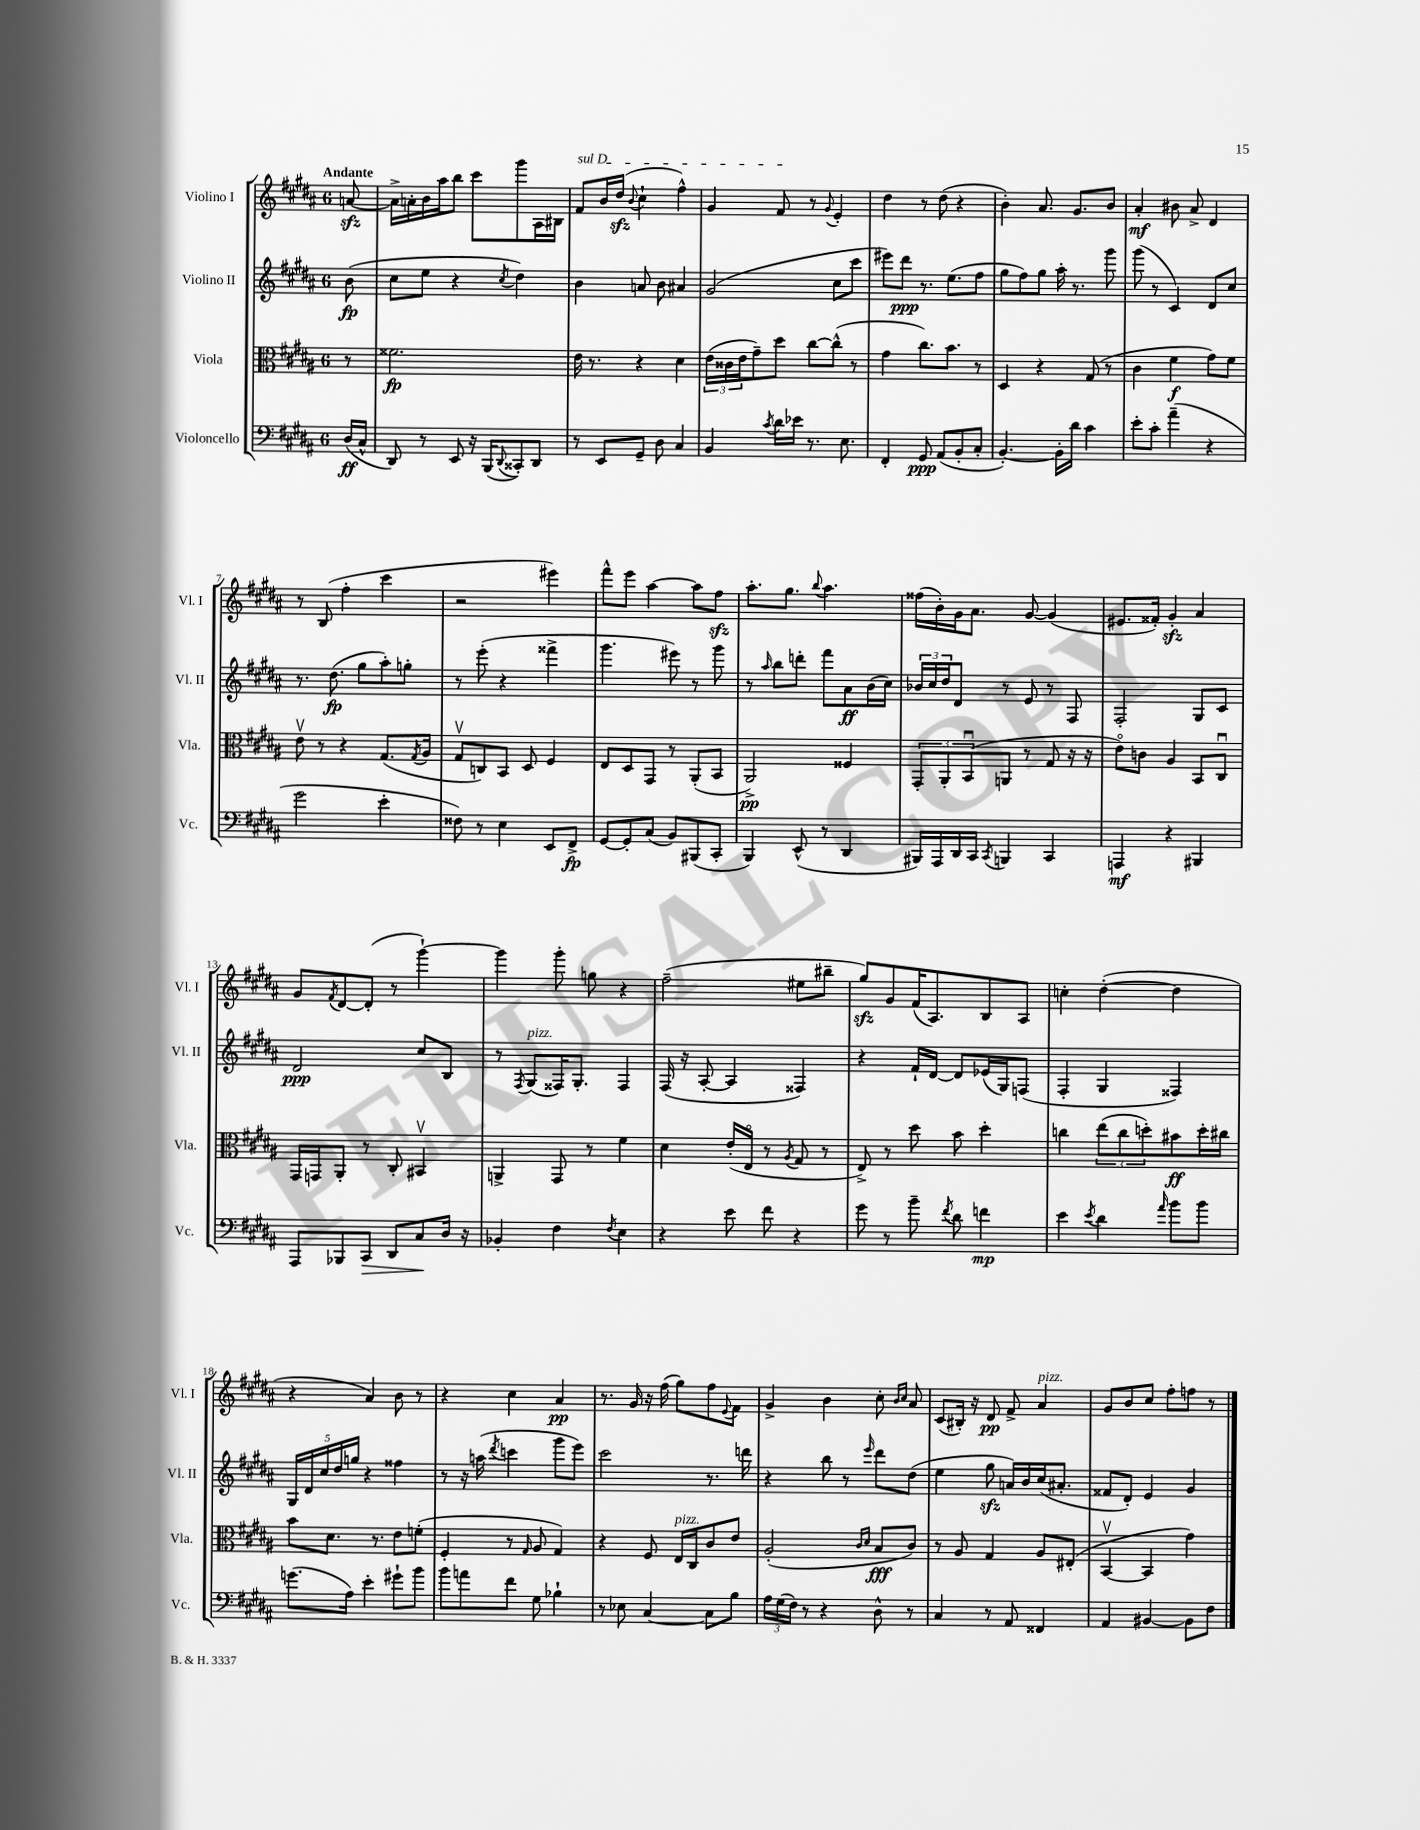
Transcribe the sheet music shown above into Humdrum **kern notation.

**kern	**dynam	**kern	**dynam	**kern	**dynam	**kern	**dynam
*part4	*part4	*part3	*part3	*part2	*part2	*part1	*part1
*staff4	*staff4	*staff3	*staff3	*staff2	*staff2	*staff1	*staff1
*I"Violoncello	*	*I"Viola	*	*I"Violino II	*	*I"Violino I	*
*I'Vc.	*	*I'Vla.	*	*I'Vl. II	*	*I'Vl. I	*
*clefF4	*	*clefC3	*	*clefG2	*	*clefG2	*
*k[f#c#g#d#a#]	*	*k[f#c#g#d#a#]	*	*k[f#c#g#d#a#]	*	*k[f#c#g#d#a#]	*
*M6/8	*	*M6/8	*	*M6/8	*	*M6/8	*
=	=	=	=	=	=	=	=
!	!	!	!	!	!	!LO:TX:a:B:t=Andante	!
(16D#/LL	ff	8r	.	(8b\	fp	[8anzz/	.
16C#^^/JJ	.	.	.	.	.	.	.
=1	=1	=1	=1	=1	=1	=1	=1
8DD#/)	.	2.f##X\	fp	8cc#\L	.	16a^\LL]	.
.	.	.	.	.	.	16an'\	.
8r	.	.	.	8ee\J	.	16b\	.
.	.	.	.	.	.	16aa#\J	.
8EE/	.	.	.	4r	.	8bb\J	.
16r	.	.	.	.	.	8ccc#\L	.
(16BBB/KL	.	.	.	.	.	.	.
8qqDD#/	.	.	.	8qcc#/	.	.	.
8CC##X'/)	.	.	.	4dd#\)	.	8ggg#\	.
8DD#/J	.	.	.	.	.	16A#\L	.
.	.	.	.	.	.	16B#X\JJ	.
=2	=2	=2	=2	=2	=2	=2	=2
!	!	!	!	!	!	!LO:TX:a:i:t=sul D	!
8r	.	16e\	.	4b\	.	8f#/L	.
.	.	8.r	.	.	.	.	.
8EE/L	.	.	.	.	.	16b/L	.
.	.	.	.	.	.	(16dd#zz/JJ	.
.	.	.	.	.	.	8qqb/	.
8GG#~/J	.	4r	.	8an/	.	4cc#`\	.
8D#\	.	.	.	8b\	.	.	.
4C#/	.	4d#\	.	4a#X/	.	4ff#^^\)	.
=3	=3	=3	=3	=3	=3	=3	=3
4BB/	.	(24e\LL	.	(2g#/	.	4g#/	.
.	.	24c##X\	.	.	.	.	.
.	.	24e\J	.	.	.	.	.
.	.	8g#~\)	.	.	.	.	.
8qc#/	.	.	.	.	.	.	.
16d#\LL	.	8dd#\J	.	.	.	8f#/	.
16e-X\JJ	.	.	.	.	.	.	.
8.r	.	[8cc#\L	.	.	.	8r	.
.	.	.	.	.	.	8qqg#/	.
.	.	(8cc#^^\J]	.	8cc#\L	.	4e'/	.
8.E\	.	.	.	.	.	.	.
.	.	8r	.	8ccc#\J	.	.	.
=4	=4	=4	=4	=4	=4	=4	=4
4FF#'/	.	4g#\	.	8eee#X\L)	.	4dd#\	.
.	.	.	.	8ddd#\J	ppp	.	.
8GG#/	ppp	8.cc#\L)	.	8.r	.	8r	.
(8AA#/L	.	.	.	.	.	(8dd#\	.
.	.	8.b\J	.	(8.ee\L	.	.	.
8BB'/	.	.	.	.	.	4r	.
8C#'/J	.	8r	.	8ff#\J	.	.	.
=5	=5	=5	=5	=5	=5	=5	=5
[4.BB'/)	.	4D#/	.	8gg#\L	.	4b'\)	.
.	.	.	.	8ff#\)	.	.	.
.	.	4r	.	8gg#\J	.	8.a#/	.
16BB'\LL]	.	.	.	16aa#'\	.	.	.
16d#\JJ	.	.	.	8.r	.	8.g#/L	.
4c#\	.	(8G#/	.	.	.	.	.
.	.	8r	.	8ggg#\	.	8b/J	.
=6	=6	=6	=6	=6	=6	=6	=6
8e'\L	.	4c#\	.	(8ggg#\	.	4a#'/	mf
8c#'\J	.	.	.	8r	.	.	.
(4a#~\	.	4f#\	f	4c#/)	.	8b#X\	.
.	.	.	.	.	.	8a#^/	.
4r	.	8g#\L)	.	8d#/L	.	4d#/	.
.	.	8f#\J	.	8cc#/J	.	.	.
!!LO:LB:g=z
=7	=7	=7	=7	=7	=7	=7	=7
2g#\	.	8ev\	.	8.r	.	8r	.
.	.	8r	.	.	.	(8B/	.
.	.	.	.	(8.dd#\	fp	.	.
.	.	4r	.	.	.	4ff#'\	.
.	.	.	.	8gg#\L	.	.	.
4e'\	.	(8.G#/L	.	8aa#'\)	.	4ccc#\	.
.	.	.	.	8ggn'\J	.	.	.
.	.	8qG#/	.	.	.	.	.
.	.	16A#/Jk	.	.	.	.	.
=8	=8	=8	=8	=8	=8	=8	=8
8F##X\)	.	8G#v/L	.	8r	.	2r	.
8r	.	8Cn/)	.	(8eee'\	.	.	.
4E\	.	8BB/J	.	4r	.	.	.
.	.	8D#/	.	.	.	.	.
8EE/L	.	4F#/	.	4fff##X^\	.	4eee#X\)	.
8FF#^/J	fp	.	.	.	.	.	.
=9	=9	=9	=9	=9	=9	=9	=9
[8GG#/L	.	8E/L	.	4.ggg#\	.	8fff#^^\L	.
8GG#'/]	.	8D#/	.	.	.	8eee\J	.
(8C#/J	.	8GG#/J	.	.	.	[4aa#\	.
8BB/L)	.	8r	.	8eee#X\)	.	.	.
(8BBB#X/	.	(8AA#'/L	.	8r	.	8aa#\L]	.
8CC#'/J	.	8BB/J	.	8ggg#\	.	8ff#zz\J	.
=10	=10	=10	=10	=10	=10	=10	=10
4BBB/)	.	2AA#^/)	pp	8r	.	8.aa#'\L	.
.	.	.	.	16qqaa#/	.	.	.
.	.	.	.	8bb\L	.	.	.
.	.	.	.	.	.	8.gg#\J	.
(8EE^^/	.	.	.	8dddn'\J	.	.	.
.	.	.	.	.	.	8qqbb/	.
8r	.	.	.	8fff#\L	.	4.aa#\	.
4DD#/	.	4F##X/	.	8a#\	ff	.	.
.	.	.	.	(16b\L	.	.	.
.	.	.	.	16cc#\JJ)	.	.	.
=11	=11	=11	=11	=11	=11	=11	=11
16BBB#X/LL)	.	12GG#'/L	.	24b-X/LL	.	(16ff##X\LL	.
.	.	.	.	24cc#/	.	.	.
16AAA#/	.	.	.	.	.	16b'\)	.
.	.	12AA#'/	.	24dd#/J	.	.	.
16DD#/	.	.	.	8d#/J	.	16g#\J	.
.	.	(12BBu/	.	.	.	.	.
16CC#/JJ	.	.	.	.	.	8.a#\J	.
8qCC#/	.	.	.	.	.	.	.
4BBBn/	.	8AAn/J	.	8r	.	.	.
.	.	8r	.	8e/	.	[8g#/	.
4CC#/	.	8G#/	.	8r	.	(4g#/]	.
.	.	16r	.	8F#/	.	.	.
.	.	16r	.	.	.	.	.
=12	=12	=12	=12	=12	=12	=12	=12
4AAAn/	mf	8e\L)	.	2F#'/	.	8.e#X/L	.
.	.	8cn\J	.	.	.	.	.
.	.	.	.	.	.	16f##X'/Jk)	.
4r	.	4A#/	.	.	.	4g#zz'/	.
4BBB#X/	.	8BB/L	.	8G#/L	.	4a#/	.
.	.	8C#u/J	.	8c#/J	.	.	.
!!LO:LB:g=z
=13	=13	=13	=13	=13	=13	=13	=13
8AAA#/L	.	16GG#/LL	.	2d#/	ppp	8g#/L	.
.	.	16GGn/J	.	.	.	.	.
.	.	.	.	.	.	8qf#/	.
8BBB-X/	.	8AA#'/J	.	.	.	[8d#/	.
!	!LO:HP:b	!	!	!	!	!	!
8CC#/J	>	8r	.	.	.	(8d#'/J]	.
8DD#/L	.	8C#'/	.	.	.	8r	.
8C#/	.	4BB#Xv/	.	8cc#/L	.	[4ggg#`\)	.
16D#/Jk	]	.	.	8B/J	.	.	.
16r	.	.	.	.	.	.	.
=14	=14	=14	=14	=14	=14	=14	=14
4BB-X'/	.	4AAn^/	.	8r	.	4ggg#\]	.
.	.	.	.	8qF#/	.	.	.
!	!	!	!	!LO:TX:a:i:t=pizz.	!	!	!
.	.	.	.	(8G#/L	.	.	.
4F#\	.	8GG#/	.	16F##X/K)	.	8ggg#'\	.
.	.	.	.	8.G#'/J	.	.	.
.	.	8r	.	.	.	8ggn\	.
8qF#/	.	.	.	.	.	.	.
4E\	.	4f#\	.	4F##/	.	4r	.
=15	=15	=15	=15	=15	=15	=15	=15
4r	.	4d#\	.	(16F#/	.	(2ff#~\	.
.	.	.	.	16r	.	.	.
.	.	.	.	[8A#'/	.	.	.
8e\	.	(16e'/LL	.	4A#/]	.	.	.
.	.	16E/JJ	.	.	.	.	.
8f#\	.	8r	.	.	.	.	.
.	.	8qA#/	.	.	.	.	.
4r	.	8G#/	.	4F##X/)	.	8ee#X\L	.
.	.	8r	.	.	.	8bb#X~\J	.
=16	=16	=16	=16	=16	=16	=16	=16
8g#\	.	8E^/)	.	4r	.	8gg#zz/L)	.
8r	.	8r	.	.	.	8g#/	.
8b~\	.	8dd#\	.	16f#`/LL	.	(16f#/K	.
.	.	.	.	[16d#/JJ	.	8.A#/)	.
8qf#/	.	.	.	.	.	.	.
8d#\	.	8b\	.	8d#/L]	.	.	.
4fn\	mp	4dd#'\	.	(16e-X/L	.	8B/	.
.	.	.	.	16G#/J)	.	.	.
.	.	.	.	(8Fn/J	.	8A#/J	.
=17	=17	=17	=17	=17	=17	=17	=17
4e\	.	4ccn\	.	4F#'/	.	4ccn'\	.
8qe/	.	.	.	.	.	.	.
4d#\	.	(12ee\L	.	4G#/	.	([4dd#'\	.
.	.	12cc\	.	.	.	.	.
.	.	12ddn'\)	.	.	.	.	.
16qqa#/	.	.	.	.	.	.	.
8b\L	.	8b#X\	ff	4F##X/)	.	4dd#\]	.
8b\J	.	16dd'\L	.	.	.	.	.
.	.	16cc#X\JJ	.	.	.	.	.
!!LO:LB:g=z
=18	=18	=18	=18	=18	=18	=18	=18
(8.gn\L	.	8b\L	.	20G#/LL	.	4r	.
.	.	.	.	20d#/	.	.	.
.	.	.	.	20cc#/	.	.	.
.	.	8.d#\J	.	.	.	.	.
.	.	.	.	20dd#/	.	.	.
16A#\Jk)	.	.	.	.	.	.	.
.	.	.	.	20ggn/JJ	.	.	.
4e'\	.	.	.	4r	.	4a#/)	.
.	.	8.r	.	.	.	.	.
8g#X`\L	.	8e\L	.	4ff##X\	.	8b\	.
8b\J	.	(8fn'\J	.	.	.	8r	.
=19	=19	=19	=19	=19	=19	=19	=19
8b\L	.	4F#'/	.	8r	.	4r	.
8an\	.	.	.	16r	.	.	.
.	.	.	.	(16aan\	.	.	.
.	.	.	.	8qddd#/	.	.	.
8f#\J	.	8r	.	4cccn\	.	4cc#\	.
.	.	16qqG#/	.	.	.	.	.
8G#\	.	8A#/	.	.	.	.	.
4B-X`\	.	4G#/)	.	8ggg#\L	.	4a#/	pp
.	.	.	.	8eee\J)	.	.	.
=20	=20	=20	=20	=20	=20	=20	=20
8r	.	4r	.	2ccc#\	.	8.r	.
8E-X\	.	.	.	.	.	.	.
.	.	.	.	.	.	16g#/	.
[4C#/	.	8F#/	.	.	.	16r	.
.	.	.	.	.	.	(16ff#\	.
!	!	!LO:TX:a:i:t=pizz.	!	!	!	!	!
.	.	16E/LL	.	.	.	8gg#\L)	.
.	.	16C#/J	.	.	.	.	.
8C#\L]	.	8c#/	.	8.r	.	8ff#\	.
.	.	.	.	.	.	8qqe/	.
8B\J	.	8e/J	.	.	.	8f#\J	.
.	.	.	.	16dddn\	.	.	.
=21	=21	=21	=21	=21	=21	=21	=21
24A#\LL	.	(2A#'/	.	4r	.	4g#^/	.
(24G#\	.	.	.	.	.	.	.
24F#\JJ)	.	.	.	.	.	.	.
8r	.	.	.	.	.	.	.
4r	.	.	.	8bb\	.	4b\	.
.	.	.	.	8r	.	.	.
.	.	16qqc#/LL	.	.	.	.	.
.	.	16qqd#/JJ	.	16qqeee/	.	.	.
8D#^^\	.	8B/L	fff	8ddd#\L	.	8cc#'\	.
.	.	.	.	.	.	16qqb/LL	.
.	.	.	.	.	.	16qqcc#/JJ	.
8r	.	8c#/J)	.	(8dd#\J	.	8a#/	.
=22	=22	=22	=22	=22	=22	=22	=22
4C#/	.	8r	.	4ee\	.	(8c#/L	.
.	.	8A#/	.	.	.	16B#X'/Jk)	.
.	.	.	.	.	.	16r	.
8r	.	4G#/	.	8gg#zz\	.	8d#/	pp
8AA#/	.	.	.	16an/LL)	.	8f#^/	.
.	.	.	.	16b/	.	.	.
!	!	!	!	!	!	!LO:TX:a:i:t=pizz.	!
4FF##X/	.	8A#/L	.	(16cc#/J	.	4a#/	.
.	.	.	.	8.a#X'/J	.	.	.
.	.	(8E#X'/J	.	.	.	.	.
=23	=23	=23	=23	=23	=23	=23	=23
4AA#/	.	[4BBv/	.	8f##X/L	.	8g#/L	.
.	.	.	.	8d#'/J)	.	8b/	.
[4BB#X/	.	4BB/]	.	4e/	.	8cc#/J	.
.	.	.	.	.	.	8ff#'\L	.
8BB#\L]	.	4g#\)	.	4g#/	.	8ffn\J	.
8F#\J	.	.	.	.	.	8r	.
==	==	==	==	==	==	==	==
*-	*-	*-	*-	*-	*-	*-	*-
